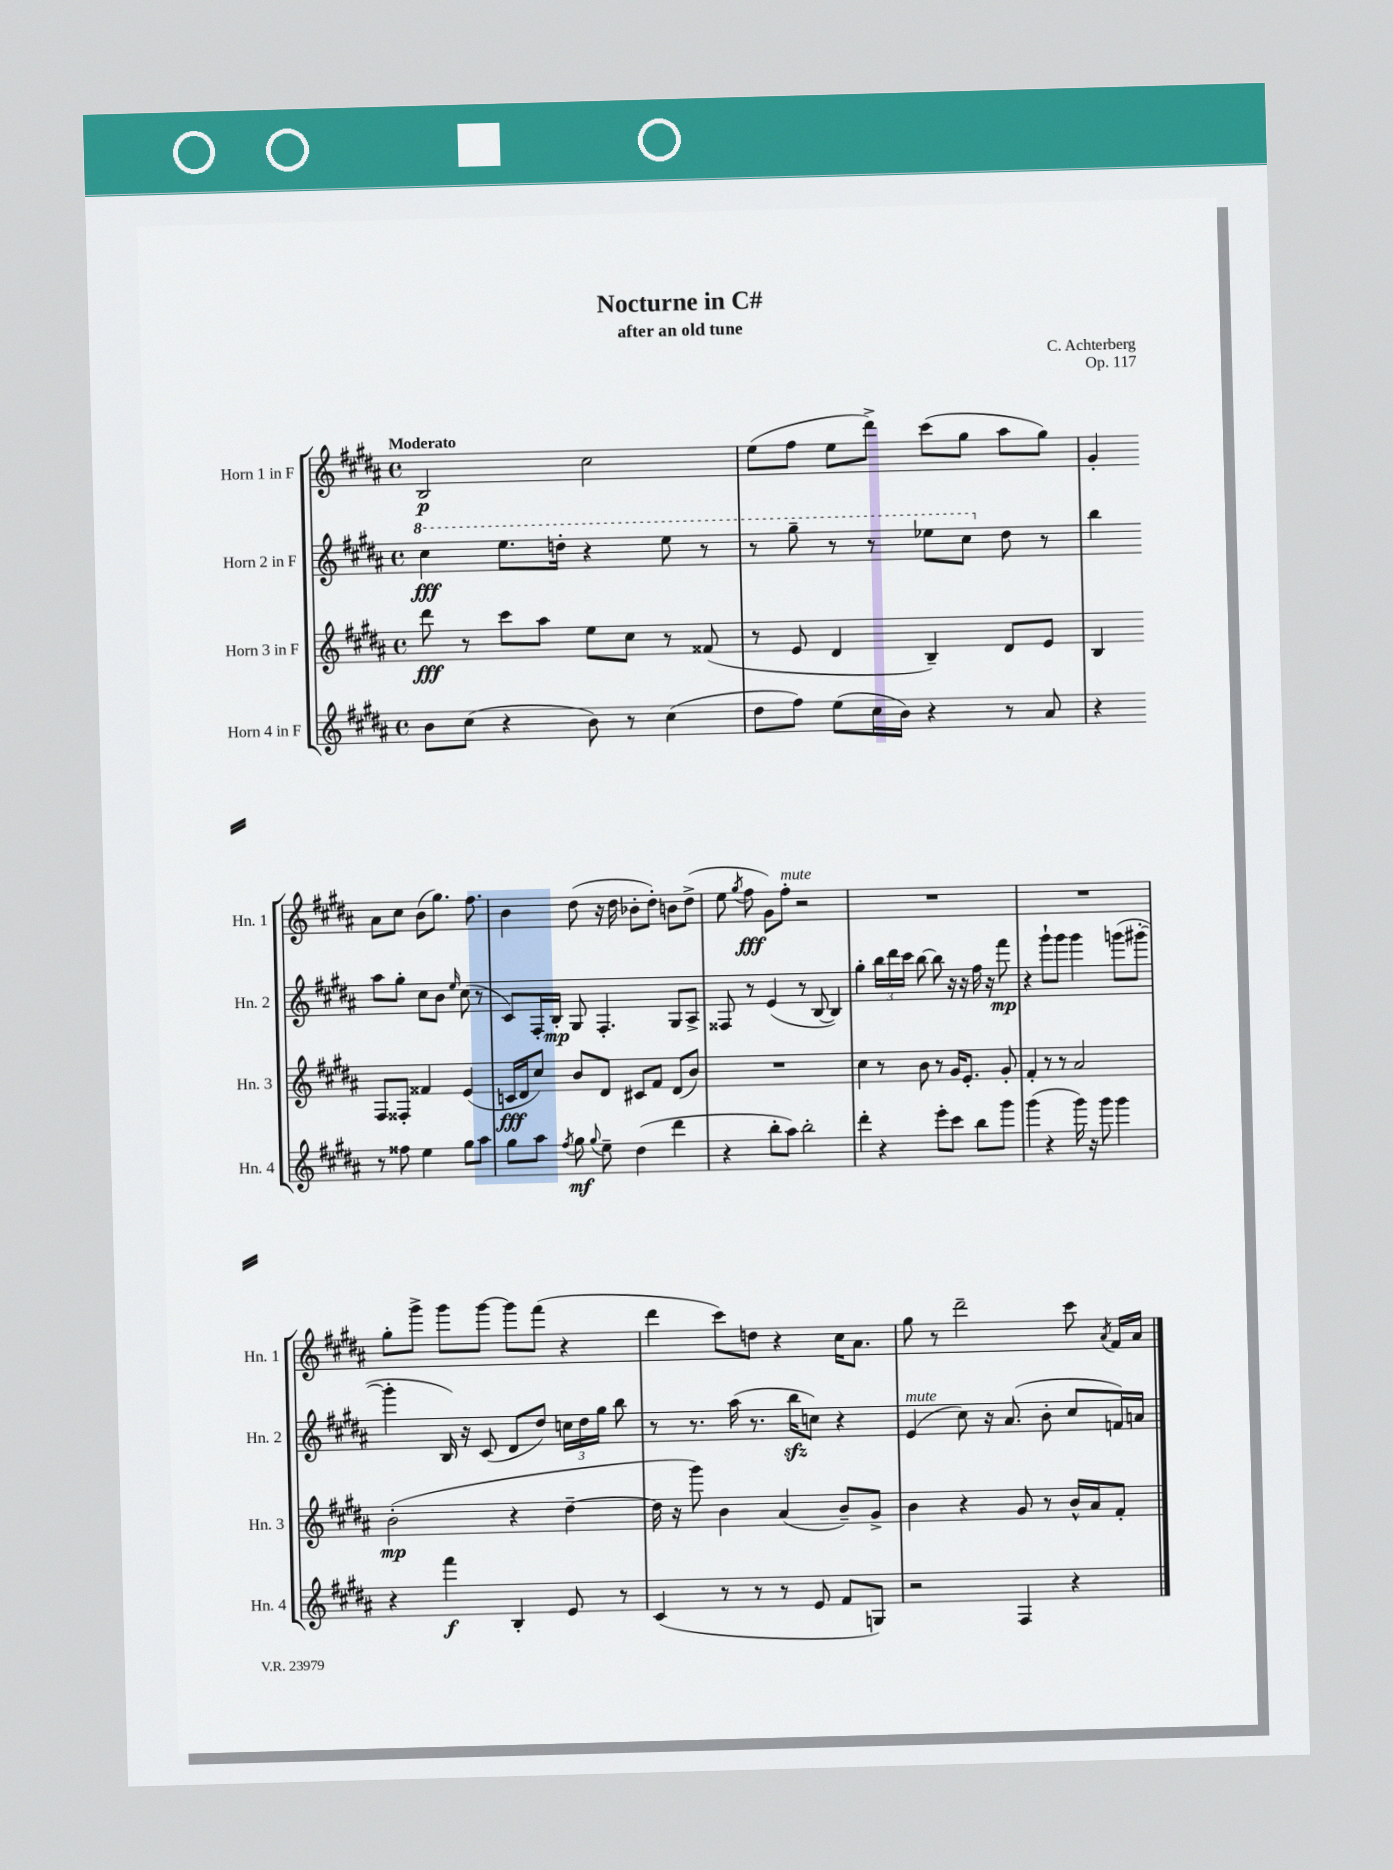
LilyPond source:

\header { title = "Nocturne in C#" composer = "C. Achterberg" subtitle = "after an old tune" opus = "Op. 117" }
<<
\new StaffGroup <<
\new Staff = "s0" \with { instrumentName = "Horn 1 in F" shortInstrumentName = "Hn. 1" } {
    \clef treble \key b \major \defaultTimeSignature \time 4/4 \tempo "Moderato"
    \autoBeamOff b2\p cis''2 |
    e''8[( fis''8] e''8[ dis'''8]->) cis'''8[( gis''8] ais''8[ gis''8]) |
    gis'4-. ais'8[ cis''8] b'8[( gis''8.]) fis''8. |
    b'4 dis''8( r16 dis''16 bes'8[-. dis''8]-.) b'8[ dis''8]->( |
    e''8 \acciaccatura { gis''8 } fis''8\fff gis'8[) fis''8]-.^\markup { \italic "mute" } r2 |
    R1 |
    R1 |
    gis''8[-. gis'''8]-> gis'''8[ gis'''8]~ gis'''8[ fis'''8]( r4 |
    dis'''4 cis'''8[) d''8] r4 cis''16[ ais'8.] |
    gis''8 r8 dis'''2-- cis'''8 \acciaccatura { ais'8 } fis'16[ ais'16] \bar "|." |
}
\new Staff = "s1" \with { instrumentName = "Horn 2 in F" shortInstrumentName = "Hn. 2" } {
    \clef treble \key b \major \defaultTimeSignature \time 4/4
    \autoBeamOff \ottava #1 cis'''4\fff e'''8.[ d'''16]-. r4 e'''8 r8 |
    r8 gis'''8-- r8 r8 ees'''8[ cis'''8] \ottava #0 dis''8 r8 |
    b''4 ais''8[ gis''8]-. cis''8[ b'8] \grace { e''16 } cis''8( r8 |
    cis'8[) fis16-. b16]-.\mp gis8 fis4.-. gis8[ ais8]-> |
    fisis8 r8 e'4( r8 b8~ b4) |
    gis''4-. \tuplet 3/2 { b''16[ dis'''16 cis'''16] } b''8~ b''8 r16 r16 fis''16 r16 fis'''8\mp |
    r4 gis'''8[-! gis'''8] gis'''4 g'''8[( gis'''8]~-. |
    gis'''4-. b16) r16 cis'8( dis'8[ dis''8]) \tuplet 3/2 { c''16[ dis''16 gis''16] } b''8 |
    r8 r8. ais''16( r8. b''16[\sfz c''8]) r4 |
    e'4^\markup { \italic "mute" }( cis''8) r16 ais'8.( b'8-. cis''8[ f'16) a'16] \bar "|." |
}
\new Staff = "s2" \with { instrumentName = "Horn 3 in F" shortInstrumentName = "Hn. 3" } {
    \clef treble \key b \major \defaultTimeSignature \time 4/4
    \autoBeamOff dis'''8\fff r8 cis'''8[ ais''8] e''8[ cis''8] r8 fisis'8( |
    r8 e'8 dis'4 b4--) dis'8[ e'8] |
    b4 fis8[ fisis8]-. fisis'4 e'4( |
    c'16[\fff dis'16 cis''8]) b'8[ dis'8] cis'8[ fis'8] dis'8[( b'8]) |
    R1 |
    cis''4 r8 b'8 r8 gis'16[ e'8.]-. gis'8-. |
    fis'4-. r8 r8 ais'2 |
    b'2-.\mp( r4 dis''4~-- |
    dis''16 r16 gis'''8) b'4 ais'4( b'8[--) gis'8]-> |
    b'4 r4 gis'8 r8 b'16[-^ ais'16 fis'8]-. \bar "|." |
}
\new Staff = "s3" \with { instrumentName = "Horn 4 in F" shortInstrumentName = "Hn. 4" } {
    \clef treble \key b \major \defaultTimeSignature \time 4/4
    \autoBeamOff b'8[ cis''8]( r4 b'8) r8 cis''4( |
    dis''8[ fis''8]) e''8[( cis''16 b'16]) r4 r8 ais'8 |
    r4 r8 fisis''8 e''4 gis''8[ ais''8] |
    gis''8[ ais''8] \acciaccatura { fis''8 } gis''8\mf \appoggiatura { gis''8 } e''8-- dis''4( dis'''4 |
    r4 b''8[-. ais''8]) b''2-. |
    dis'''4-. r4 e'''8[-. cis'''8] b''8[ gis'''8] |
    gis'''4( r4 gis'''16) r16 gis'''8 gis'''4 |
    r4 fis'''4\f b4-. e'8 r8 |
    cis'4( r8 r8 r8 e'8 fis'8[ g8]) |
    r2 fis4 r4 \bar "|." |
}
>>
>>
\layout { \context { \Score \remove "Bar_number_engraver" } }
